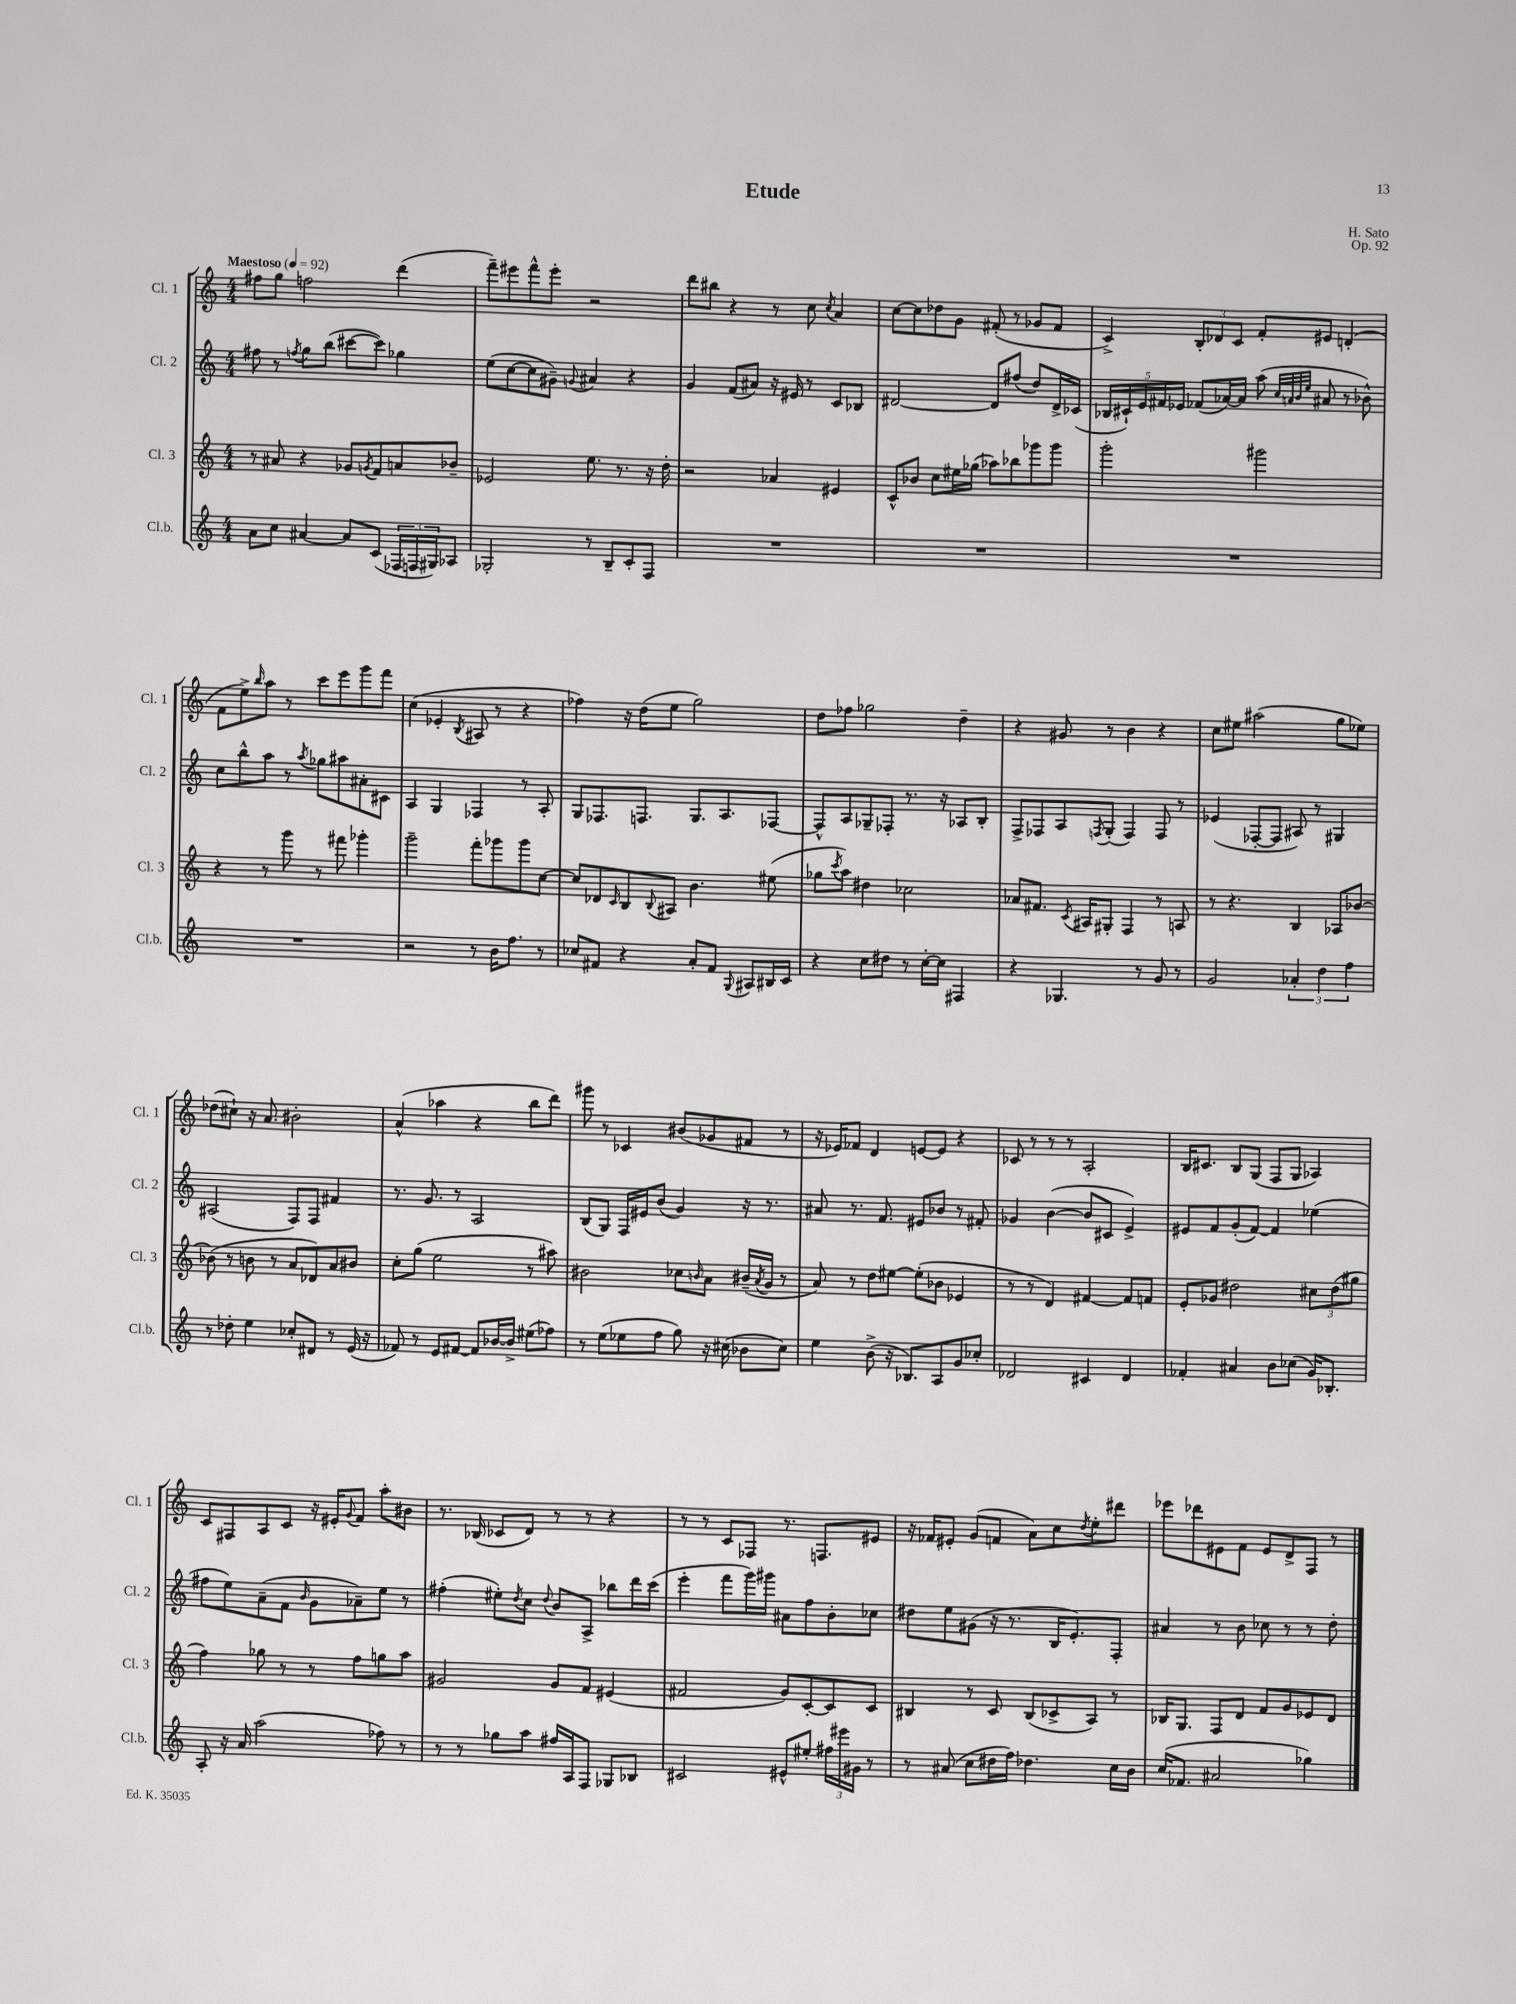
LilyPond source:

\header { title = "Etude" composer = "H. Sato" opus = "Op. 92" }
<<
\new StaffGroup <<
\new Staff = "s0" \with { instrumentName = "Cl. 1" shortInstrumentName = "Cl. 1" } {
    \clef treble \key c \major \numericTimeSignature \time 4/4 \tempo "Maestoso" 4 = 92
    fis''8 g''8 f''2 d'''4( |
    f'''8--) eis'''8 f'''8-^ eis'''8-. r2 |
    d'''8 bis''8 r4 r8 c''8 \acciaccatura { c''8 } a'4 |
    c''8~ c''8 des''8 g'8 fis'8-.( r8 ges'8 fis'8 |
    c'4->) \tuplet 3/2 { b8-. des'8 c'8 } f'8-. eis'8 d'4-.( |
    f'8 e''8->) \grace { b''16 } a''8 r8 c'''8 e'''8 g'''8 f'''8 |
    c''4( ees'4-. \acciaccatura { b8 } ais8 r8 r4 |
    fes''4) r16 d''16( e''8 g''2) |
    d''8 fes''8 ges''2 d''4-- |
    r4 gis'8 r8 b'4 r4 |
    c''8 eis''8 ais''2( g''8 ees''8) |
    des''8( cis''8-!) r16 a'8. bis'2-. |
    a'4-^( aes''4 r4 b''8 d'''8) |
    gis'''8 r8 ces'4 bis'8( ges'8 fis'8 r8 |
    r16 ees'16) fes'8 d'4 e'8~ e'8 r4 |
    ces'8 r8 r8 r8 a2-. |
    b16 cis'8. b8 g8( f8 g8 aes4) |
    c'8 fis8 a8 c'8 r16 eis'16-. \appoggiatura { g'8 } f'8 a''8-. bis'8 |
    r8. bes16( ces'8 d'8) r8 r8 r4 |
    r8 r8 c'8 fes8 r8. f8. eis'8 |
    r16 fes'16 eis'8-. g'8( f'8 a'8) c''8 \acciaccatura { d''8 } e''8-. dis'''8 |
    ees'''8 des'''8 eis'8 f'8 eis'8 d'8-> f8 r8 \bar "|." |
}
\new Staff = "s1" \with { instrumentName = "Cl. 2" shortInstrumentName = "Cl. 2" } {
    \clef treble \key c \major \numericTimeSignature \time 4/4
    fis''8 r8 \acciaccatura { f''8 } g''8 b''8( cis'''8~ cis'''8) ges''4 |
    e''8( c''8~ c''8 gis'8--) \appoggiatura { g'8 } ais'4 r4 |
    g'4 f'8( ais'8) r16 eis'16 r8 c'8 bes8 |
    dis'2~ dis'8 fis''8( d''8) dis'16-> ces'16( |
    \tuplet 5/4 { bes16 cis'16-!) e'16 fis'16 ees'16 } fes'8( aes'16~) aes'16 a''8( \grace { c''32 a'32 b'32 e''32 } ais'8 r8 bes'8-^) |
    c''8 b''8-^ a''8 r8 \acciaccatura { a''8 } ges''8 ais''8 ais'8-. cis'8 |
    a4 g4 fes4 r8 a8-. |
    g8 fes8. f8. g8. a8. fes8~ |
    fes8-^ a8 ges8-- fes8-. r8. r16 aes8 b8-. |
    f8-> fes8 a8 \acciaccatura { f8 } g8-.( f4) f8 r8 |
    ees'4( fes8~-. fes8 ais8) r8 gis4 |
    ais2( f8) f8 fis'4 |
    r8. g'8. r8 a2 |
    b8( g8) f16 eis'16 b'8( g'4) r16 r8. |
    ais'8 r8. f'8. eis'8 bes'8 r8 fis'8-. |
    ges'4 b'4~( b'8 cis'8 e'4->) |
    eis'8 f'8 g'8-.( f'8~) f'4 ees''4( |
    fis''8 e''8) a'8--( f'8 \grace { b'16 } g'8 aes'8--) e''8 r8 |
    fis''4-.( eis''8-.) \acciaccatura { d''8 } c''8 \appoggiatura { d''8 } b'8 a8-> bes''8 d'''16 c'''16( |
    e'''4-. f'''8 g'''16) gis'''16 ais'8 f''8 b'8-. ces''8 |
    dis''8 e''8 gis'8( r16 r8. b16 e'8.-.) f8-. |
    ais'4 r8 b'8 ces''8 r8 r8 d''8-. \bar "|." |
}
\new Staff = "s2" \with { instrumentName = "Cl. 3" shortInstrumentName = "Cl. 3" } {
    \clef treble \key c \major \numericTimeSignature \time 4/4
    r8 ais'8 r4 ges'8 \acciaccatura { g'8 } f'8 a'8 bes'8-- |
    ees'2 e''8. r8. r16 d''16-. |
    r2 aes'4 eis'4 |
    c'8-^ bes'8 c''8 eis''16 ges''16( aes''8) bes''8 ges'''8 ges'''8 |
    g'''2-. gis'''2 |
    r4 r8 g'''8 r8 fis'''8 ges'''4-. |
    g'''2-- f'''8-. ges'''8 ges'''8 c''8~ |
    c''8 des'8 \grace { c'16 } b8 \appoggiatura { b8 } ais8 b'4. eis''8( |
    ges''8 \acciaccatura { c'''8 } a''8) dis''4 ces''2 |
    aes'8 fis'8. \acciaccatura { c'8 } ais16 gis8-. f4 r8 a8 |
    r8 r4. b4 aes8 bes'8~ |
    bes'8( r8 b'8 r8 a'8 des'8) a'8 bis'8 |
    c''8-. g''8( e''2 r8 ais''8) |
    bis'2 ces''8 \grace { b'16 } a'8 bis'16--( \acciaccatura { a'8 } g'16 r8 |
    a'8) r8 d''8 eis''8~ eis''8-.( bes'8 ees'4 |
    r8 r8 d'4) fis'4~ fis'8 f'8 |
    e'8-. ges'8 dis''2 \tuplet 3/2 { cis''8 dis''8( gis''8 } |
    f''4) ges''8 r8 r8 f''8 g''8 a''8 |
    gis'2 gis'8 f'8 eis'4( |
    fis'2 g'8) c'8~-. c'8 c'8 |
    bis4 r8 c'8 bis8( ces'8-> a8) r8 |
    bes16 g8. f8 d'8 f'8 g'8 ees'8 d'8 \bar "|." |
}
\new Staff = "s3" \with { instrumentName = "Cl.b." shortInstrumentName = "Cl.b." } {
    \clef treble \key c \major \numericTimeSignature \time 4/4
    a'8 c''8 ais'4~ ais'8 c'8( \tuplet 3/2 { fes16 f16 gis16) } aes8 |
    ges2-. r8 b8-- c'8-. f8 |
    R1 |
    R1 |
    R1 |
    R1 |
    r2 r8 b'16 f''8. r8 |
    ces''8 fis'8 r4 a'8-. fis'8 \appoggiatura { g8 } ais8 bis16 c'16 |
    r4 c''8 dis''8 r8 c''16~-. c''16 fis4 |
    r4 ges4. r8 g'8 r8 |
    g'2 \tuplet 3/2 { aes'4-. d''4 f''4 } |
    r8 des''8-. e''4 ces''8-. dis'8 r8 e'16( r16 |
    fes'8) r8 e'8 fis'8~ fis'8 bes'16~ bes'16-> eis''8( fes''8) |
    r8 e''8( ees''8 f''8 g''8) r16 cis''16( bes'8 cis''8) |
    e''4 b'8->( r16 bes8.) a8 g'8 ces''8-. |
    des'2 cis'4 des'4 |
    fes'4-. ais'4 b'8 ces''8( g'16) bes8.-. |
    a8-. r16 a'16 a''2( fes''8) r8 |
    r8 r8 ges''8 a''8 fis''16 a16 f8 ges8 bes8 |
    cis'2 eis'8-^ eis''8-. \tuplet 3/2 { fis''16 eis'''16 gis'16 } r8 |
    r8 ais'8( c''8 dis''16 f''16) des''4. c''16 b'16 |
    c''16( fes'8. ais'2 ges''4) \bar "|." |
}
>>
>>
\layout { \context { \Score \remove "Bar_number_engraver" } }
